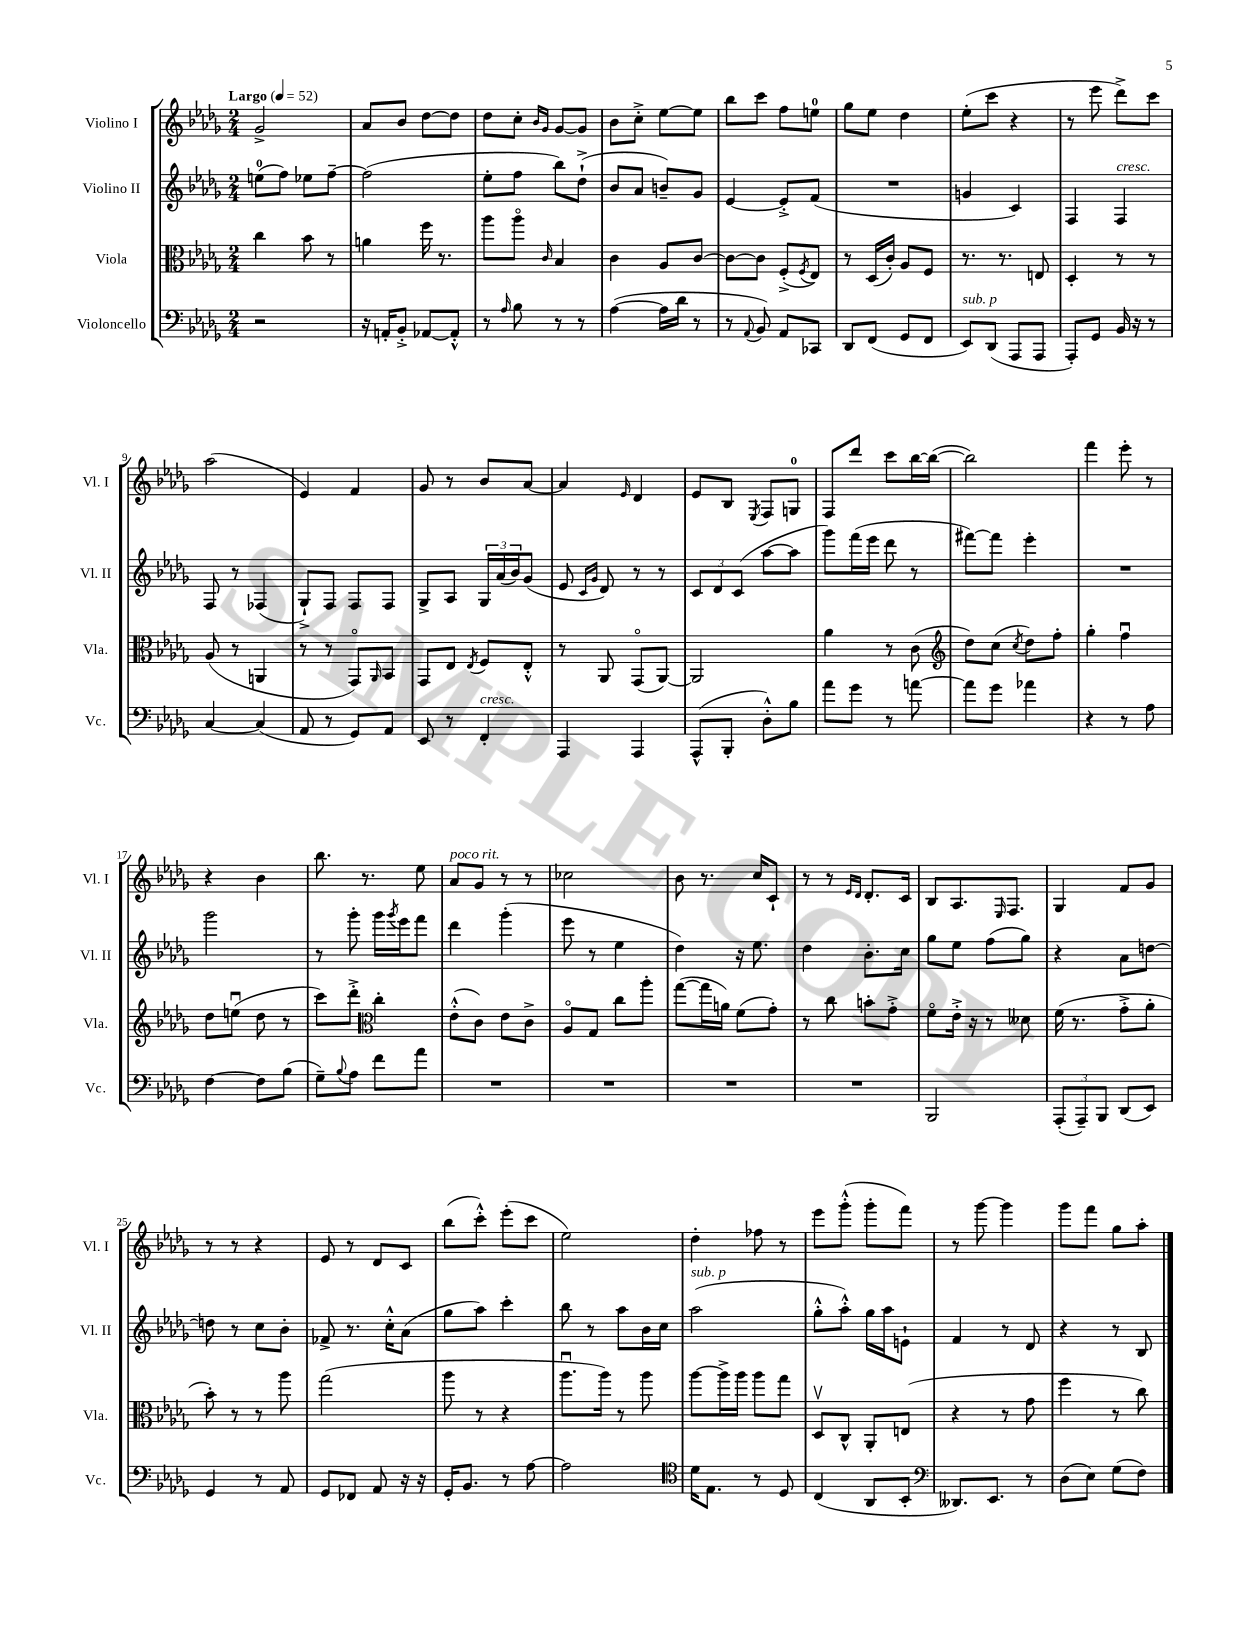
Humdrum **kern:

**kern	**kern	**kern	**kern
*staff4	*staff3	*staff2	*staff1
*clefF4	*clefC3	*clefG2	*clefG2
*k[b-e-a-d-g-]	*k[b-e-a-d-g-]	*k[b-e-a-d-g-]	*k[b-e-a-d-g-]
*M2/4	*M2/4	*M2/4	*M2/4
*MM52	*MM52	*MM52	*MM52
2r	4cc\	(8ee\L	2g-^/
.	.	8ff\J)	.
.	8b-\	8ee-\L	.
.	8r	[8ff~\J	.
=	=	=	=
16r	4a\	(2ff\]	8a-/L
16AA'/LK	.	.	.
8BB-'^/J	.	.	8b-/J
[8AA-/L	16ff\	.	[8dd-\L
.	8.r	.	.
8AA-'^^/]J	.	.	8dd-\]J
=	=	=	=
8r	8aa-\L	8ee-'\L	8dd-\L
16qqA-/	.	.	.
8B-\	8aa-o\J	8ff\J	8cc'\J
.	.	.	16qqb-/LL
.	16qqc/	.	16qqg-/JJ
8r	4B-/	8bb-\L)	[8g-/L
8r	.	(8dd-`^\J	8g-/]J
=	=	=	=
([4A-\	4c\	8b-/L	8b-\L
.	.	8a-/J	8cc'^\J
16A-\]LL	8A-/L	8b~/L)	[8ee-\L
16d-\JJ	.	.	.
8r	[8c/J	8g-/J	8ee-\]J
=	=	=	=
8r	8c\_L	[4e-/	8bb-\L
8qqAA-/	.	.	.
8BB-/)	8c\]J	.	8ccc\J
8AA-/L	(8F'^/L	8e-'^/]L	8ff\L
.	8qF/	.	.
8CC-/J	8E-/J)	(8f/J	8ee\J
=	=	=	=
8DD-/L	8r	2r	8gg-\L
(8FF/J	(16D-/LL	.	8ee-\J
.	16c'/JJ)	.	.
8GG-/L	8A-/L	.	4dd-\
8FF/J	8F/J	.	.
=	=	=	=
8EE-/L)	8.r	4g/	(8ee-'\L
(8DD-/J	.	.	8ccc\J
.	8.r	.	.
8AAA-/L	.	4c/)	4r
8AAA-/J	8E/	.	.
=	=	=	=
8AAA-'/L)	4D-'/	4F/	8r
8GG-/J	.	.	8eee-\
16BB-/	8r	4F/	8ddd-^\L)
16r	.	.	.
8r	8r	.	8ccc\J
=	=	=	=
[4C/	(8A-/	8F/	(2aa-\
.	8r	8r	.
(4C/]	4AA/	(4F-/	.
=	=	=	=
8AA-/	8r	8G-`^/L)	4e-/)
8r	8r	8F/J	.
8GG-/L)	8GG-o/L)	8F/L	4f/
.	16qqAA-/	.	.
8AA-/J	8BB-/J	8F/J	.
=	=	=	=
8EE-/	8GG-/L	8G-^/L	8g-/
8r	8E-/J	8A-/J	8r
.	8qE-/	.	.
4FF'/	8F/L	24G-/LL	8b-/L
.	.	(24a-/	.
.	.	24b-/J)	.
.	8E-'^^/J	(8g-/J	[8a-/J
=	=	=	=
4AAA-/	8r	8e-/	4a-/]
.	.	16qqc/LL	.
.	.	16qqg-/JJ	.
.	8AA-/	8d-/)	.
.	.	.	16qqe-/
4AAA-/	(8GG-o/L	8r	4d-/
.	[8AA-/J)	8r	.
=	=	=	=
(8AAA-^^/L	2AA-/]	12c/L	8e-/L
.	.	12d-/	.
8BBB-'/J	.	.	8B-/J
.	.	(12c/J	.
.	.	.	8qE-/
8D-'^^\L)	.	[8aa-\L	8F/L
8B-\J	.	8aa-\]J	8G/J
=	=	=	=
8a-\L	4a-\	8ggg-\L)	8F/L
8g-\J	.	(16fff\L	8ddd-/J
.	.	16eee-\JJ	.
8r	8r	8ddd-\	8ccc\L
[8a\	(8c\	8r	[16bb-\L
.	.	.	(16bb-\_JJ
=	=	=	=
*	*clefG2	*	*
8a\]L	8dd-\L)	[8fff#\L)	2bb-\])
8g-\J	(8cc\J	8fff#\]J	.
.	8qcc/	.	.
4a-\	8dd-\L)	4eee-'\	.
.	8ff'\J	.	.
=	=	=	=
4r	4gg-'\	2r	4fff\
8r	4ffu\	.	8eee-'\
8A-\	.	.	8r
=	=	=	=
[4F\	8dd-\L	2ggg-\	4r
.	(8eeu\J	.	.
8F\]L	8dd-\	.	4b-\
(8B-\J	8r	.	.
=	=	=	=
8G-~\L)	8ccc\L)	8r	8.bb-\
8qqB-/	.	.	.
8A-\J	8ddd-'^\J	8ggg-'\	.
.	.	.	8.r
*	*clefC3	*	*
8f\L	4cc'\	16ggg-\LL	.
.	.	8qggg-/	.
.	.	16eee-\J	.
8a-\J	.	8fff\J	8ee-\
=	=	=	=
2r	(8e-'^^\L	4ddd-\	8a-/L
.	8c\J)	.	8g-/J
.	8e-\L	(4ggg-'\	8r
.	8c^\J	.	8r
=	=	=	=
2r	8A-o/L	8eee-\	2cc-\
.	8G-/J	8r	.
.	8cc\L	4ee-\	.
.	8aa-'\J	.	.
=	=	=	=
2r	([8gg-\L	4dd-\)	8b-\
.	16gg-\]L	.	8.r
.	16a\JJ)	.	.
.	(8f\L	16r	.
.	.	8.ee-\	16cc/LK
.	8g-'\J)	.	8c`/J
=	=	=	=
2r	8r	4dd-\	8r
.	8cc\	.	8r
.	.	.	16qqe-/LL
.	.	.	16qqd-/JJ
.	8b'\L	8.b-'\L	8.d-'/L
.	8g-'^\J	.	.
.	.	16cc\Jk	16c/Jk
=	=	=	=
2BBB-/	8fo\L	8gg-\L	8B-/L
.	16e-'^\Jk	8ee-\J	8.A-/
.	16r	.	.
.	8r	(8ff\L	.
.	.	.	16qqE-/
.	.	.	8.F/J
.	8d--\	8gg-\J)	.
=	=	=	=
(12AAA-'/L	(16f\	4r	4G-/
.	8.r	.	.
12AAA-~/)	.	.	.
12BBB-/J	.	.	.
(8DD-/L	8g-'^\L	8a-\L	8f/L
8EE-/J)	8a-'\J	[8dd\J	8g-/J
=	=	=	=
4GG-/	8b-'\)	8dd\]	8r
.	8r	8r	8r
8r	8r	8cc\L	4r
8AA-/	8aa-\	8b-'\J	.
=	=	=	=
8GG-/L	(2gg-\	8f-^/	8e-/
8FF-/J	.	8.r	8r
8AA-/	.	.	8d-/L
.	.	16cc'^^\LK	.
16r	.	(8a-\J	8c/J
16r	.	.	.
=	=	=	=
16GG-'/LK	8aa-\	8gg-\L	(8bb-\L
8.BB-/J	.	.	.
.	8r	8aa-\J)	8ccc'^^\J)
8r	4r	4ccc'\	(8eee-'\L
[8A-\	.	.	8ccc\J
=	=	=	=
2A-\]	8.aa-u\L	8bb-\	2ee-\)
.	.	8r	.
.	16aa-\Jk)	.	.
.	8r	8aa-\L	.
.	8aa-\	16b-\L	.
.	.	16cc\JJ	.
=	=	=	=
*clefC4	*	*	*
16d-\LK	[8aa-\L	(2aa-\	4dd-'\
8.E-\J	.	.	.
.	16aa-^\]L	.	.
.	16aa-\JJ	.	.
8r	8aa-\L	.	8ff-\
8D-/	8gg-\J	.	8r
=	=	=	=
(4C/	8D-v/L	8gg-'^^\L	8eee-\L
.	8C^^/J	8aa-'^^\J)	(8ggg-'^^\J
8AA-/L	8AA-'/L	16gg-\LL	8ggg-'\L
.	.	16aa-\J	.
8BB-'/J	(8E/J	8e`\J	8fff\J)
=	=	=	=
*clefF4	*	*	*
8.DD--/L)	4r	4f/	8r
.	.	.	[8ggg-\
8.EE-/J	.	.	.
.	8r	8r	4ggg-\]
8r	8g-\	8d-/	.
=	=	=	=
(8D-\L	4ff\	4r	8ggg-\L
8E-\J)	.	.	8fff\J
(8G-\L	8r	8r	8gg-\L
8F\J)	8cc\)	8B-/	8aa-'\J
==	==	==	==
*-	*-	*-	*-
